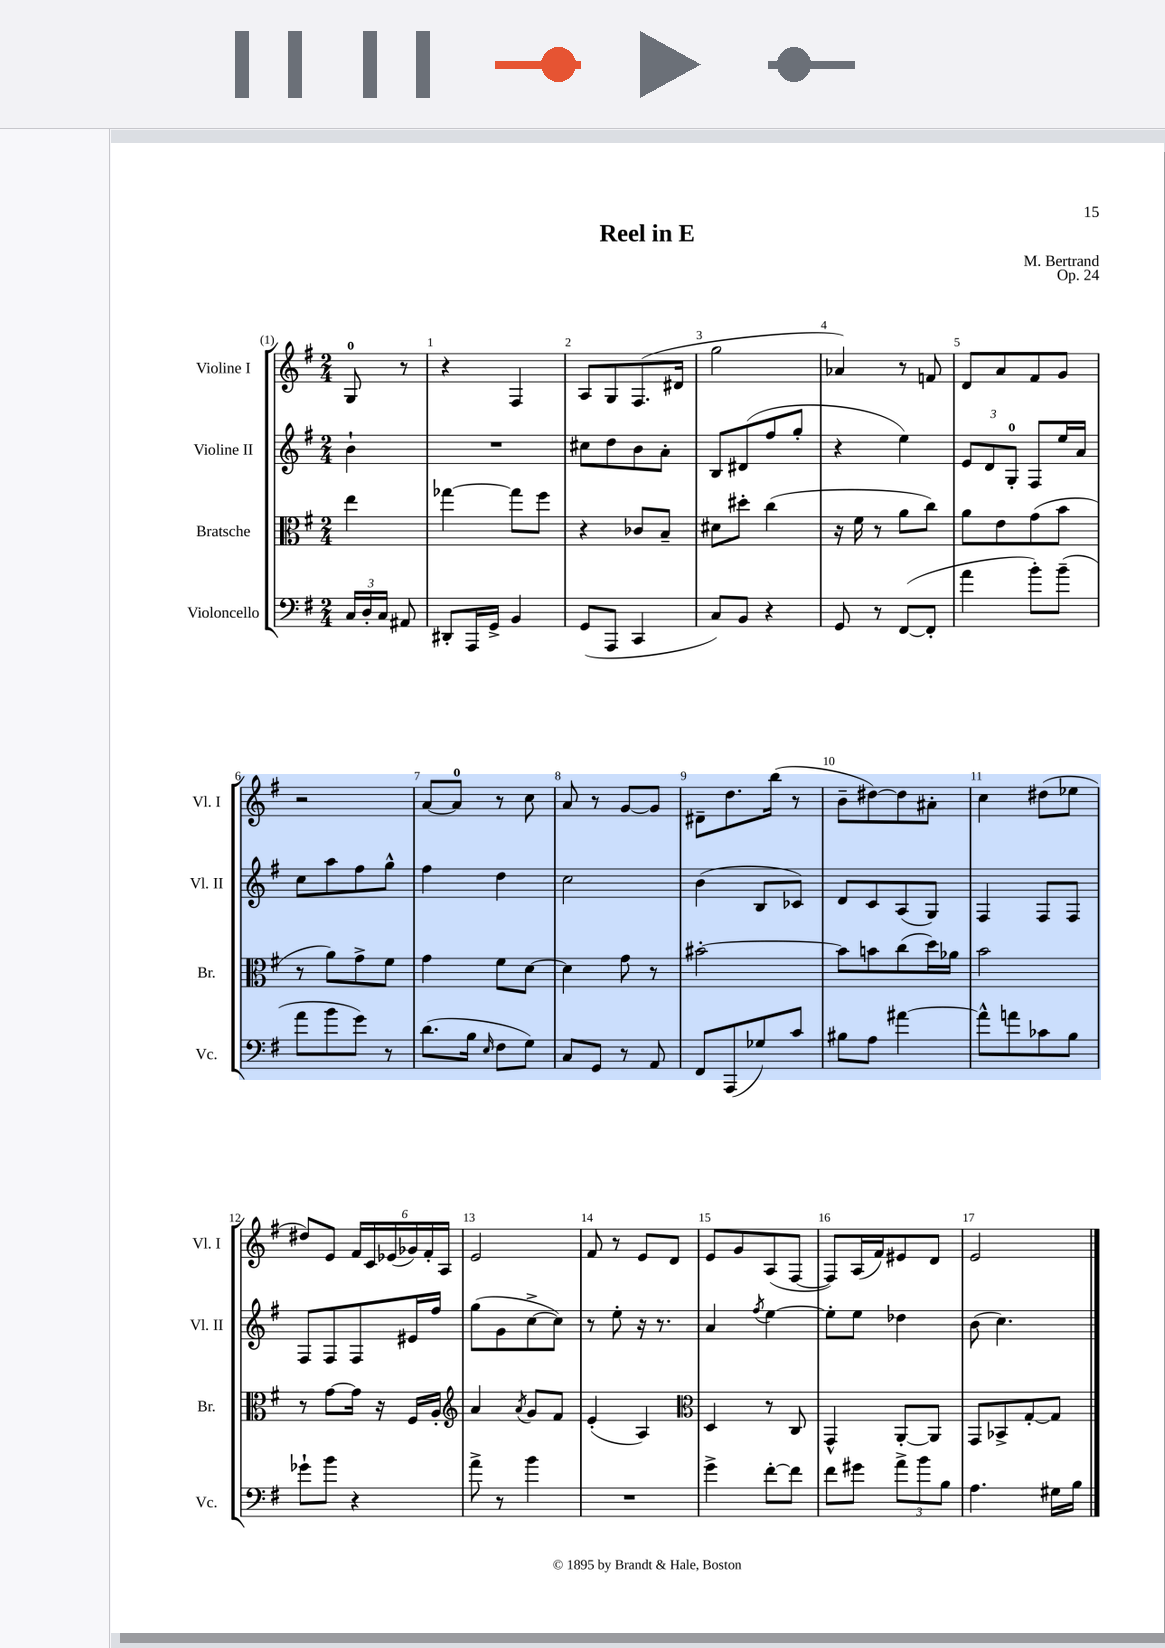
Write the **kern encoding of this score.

**kern	**kern	**kern	**kern
*staff4	*staff3	*staff2	*staff1
*clefF4	*clefC3	*clefG2	*clefG2
*k[f#]	*k[f#]	*k[f#]	*k[f#]
*M2/4	*M2/4	*M2/4	*M2/4
24C/LL	4ee\	4b`\	8G/
24D'/	.	.	.
24C/JJ	.	.	.
8AA#/	.	.	8r
=	=	=	=
8DD#'/L	[4gg-\	2r	4r
16AAA/L	.	.	.
16GG^/JJ	.	.	.
4BB/	8gg-\]L	.	4F#/
.	8ff#\J	.	.
=	=	=	=
(8GG/L	4r	8cc#\L	8A/L
8AAA/J	.	8dd\	8G/
4CC/	8c-/L	8b\	(8.F#/
.	8B~/J	8a'\J	.
.	.	.	16d#/Jk
=	=	=	=
8C/L)	8d#\L	8B/L	2gg\
8BB/J	8dd#'\J	(8d#/	.
4r	(4cc\	8ff#/	.
.	.	8gg'/J	.
=	=	=	=
8GG/	16r	4r	4a-/)
.	16f#\	.	.
8r	8r	.	.
([8FF#/L	8a\L	4ee\)	8r
8FF#'/]J	8cc\J)	.	8f/
=	=	=	=
4a\	8a\L	12e/L	8d/L
.	.	12d/	.
.	8e\	.	8a/
.	.	12G'/J	.
8b'\L)	(8g\	8F#/L	8f#/
(8b~\J	8b\J	16ee/L	8g/J
.	.	16a/JJ	.
=	=	=	=
8a\L	8r	8cc\L	2r
8b\	8a\L)	8aa\	.
8g\J)	8g^\	8ff#\	.
8r	8f#\J	8gg^^\J	.
=	=	=	=
(8.d\L	4g\	4ff#\	[8a/L
.	.	.	8a/]J
16B\Jk	.	.	.
16qqE/	.	.	.
8F#\L	8f#\L	4dd\	8r
8G\J)	[8d\J	.	8cc\
=	=	=	=
8C/L	4d\]	2cc\	8a/
8GG/J	.	.	8r
8r	8g\	.	[8g/L
8AA/	8r	.	8g/]J
=	=	=	=
8FF#/L	[2b#'\	(4b\	8d#~\L
(8AAA/	.	.	8.dd\
8G-/)	.	8B/L	.
.	.	.	(16bb\Jk
8c/J	.	8c-/J)	8r
=	=	=	=
8B#\L	8b#\]L	8d/L	8b~\L
8A\J	8b\	8c/	[8dd#\)
[4a#\	(8cc\	(8A/	8dd#\]
.	16dd\L)	8G/J)	8a#'\J
.	16a-\JJ	.	.
=	=	=	=
8a#^^\]L	2b\	4F#/	4cc\
8a\	.	.	.
8c-\	.	8F#/L	(8dd#\L
8B\J	.	8F#/J	8ee-\J
=	=	=	=
8g-`\L	8r	8F#/L	8dd#/L)
8b\J	[8g\L	8F#/	8e/J
4r	16g\]Jk	8F#/	24f#/LL
.	.	.	24c/
.	16r	.	.
.	.	.	(24e-/
.	16F#/LL	16e#/L	24g-/)
.	.	.	24f#'/
.	16A'/JJ	16ff#/JJ	.
.	.	.	24A/JJ
=	=	=	=
*	*clefG2	*	*
8a^\	4a/	(8gg\L	2e/
8r	.	8g\	.
.	8qa/	.	.
4b\	8g/L	[8cc^\	.
.	8f#/J	8cc\]J)	.
=	=	=	=
2r	(4e'/	8r	8f#/
.	.	8ee'\	8r
.	4A/)	16r	8e/L
.	.	8.r	.
.	.	.	8d/J
=	=	=	=
*	*clefC3	*	*
4g^\	4D/	4a/	8e/L
.	.	.	8g/
.	.	8qff#/	.
[8f#'\L	8r	[4ee\	(8A/
8f#\]J	8C/	.	[8F#/J
=	=	=	=
8f#\L	4GG^^/	8ee'\]L	8F#/]L)
8g#\J	.	8ee\J	(16A/L
.	.	.	16f#/J)
12a^\L	[8AA'/L	4dd-\	8e#/
12b\	.	.	.
.	8AA/]J	.	8d/J
12B\J	.	.	.
=	=	=	=
4.A\	8GG/L	(8b\	2e/
.	8BB-^/	4.cc\)	.
.	[8G'/	.	.
16G#\LL	8G/]J	.	.
16B\JJ	.	.	.
==	==	==	==
*-	*-	*-	*-
